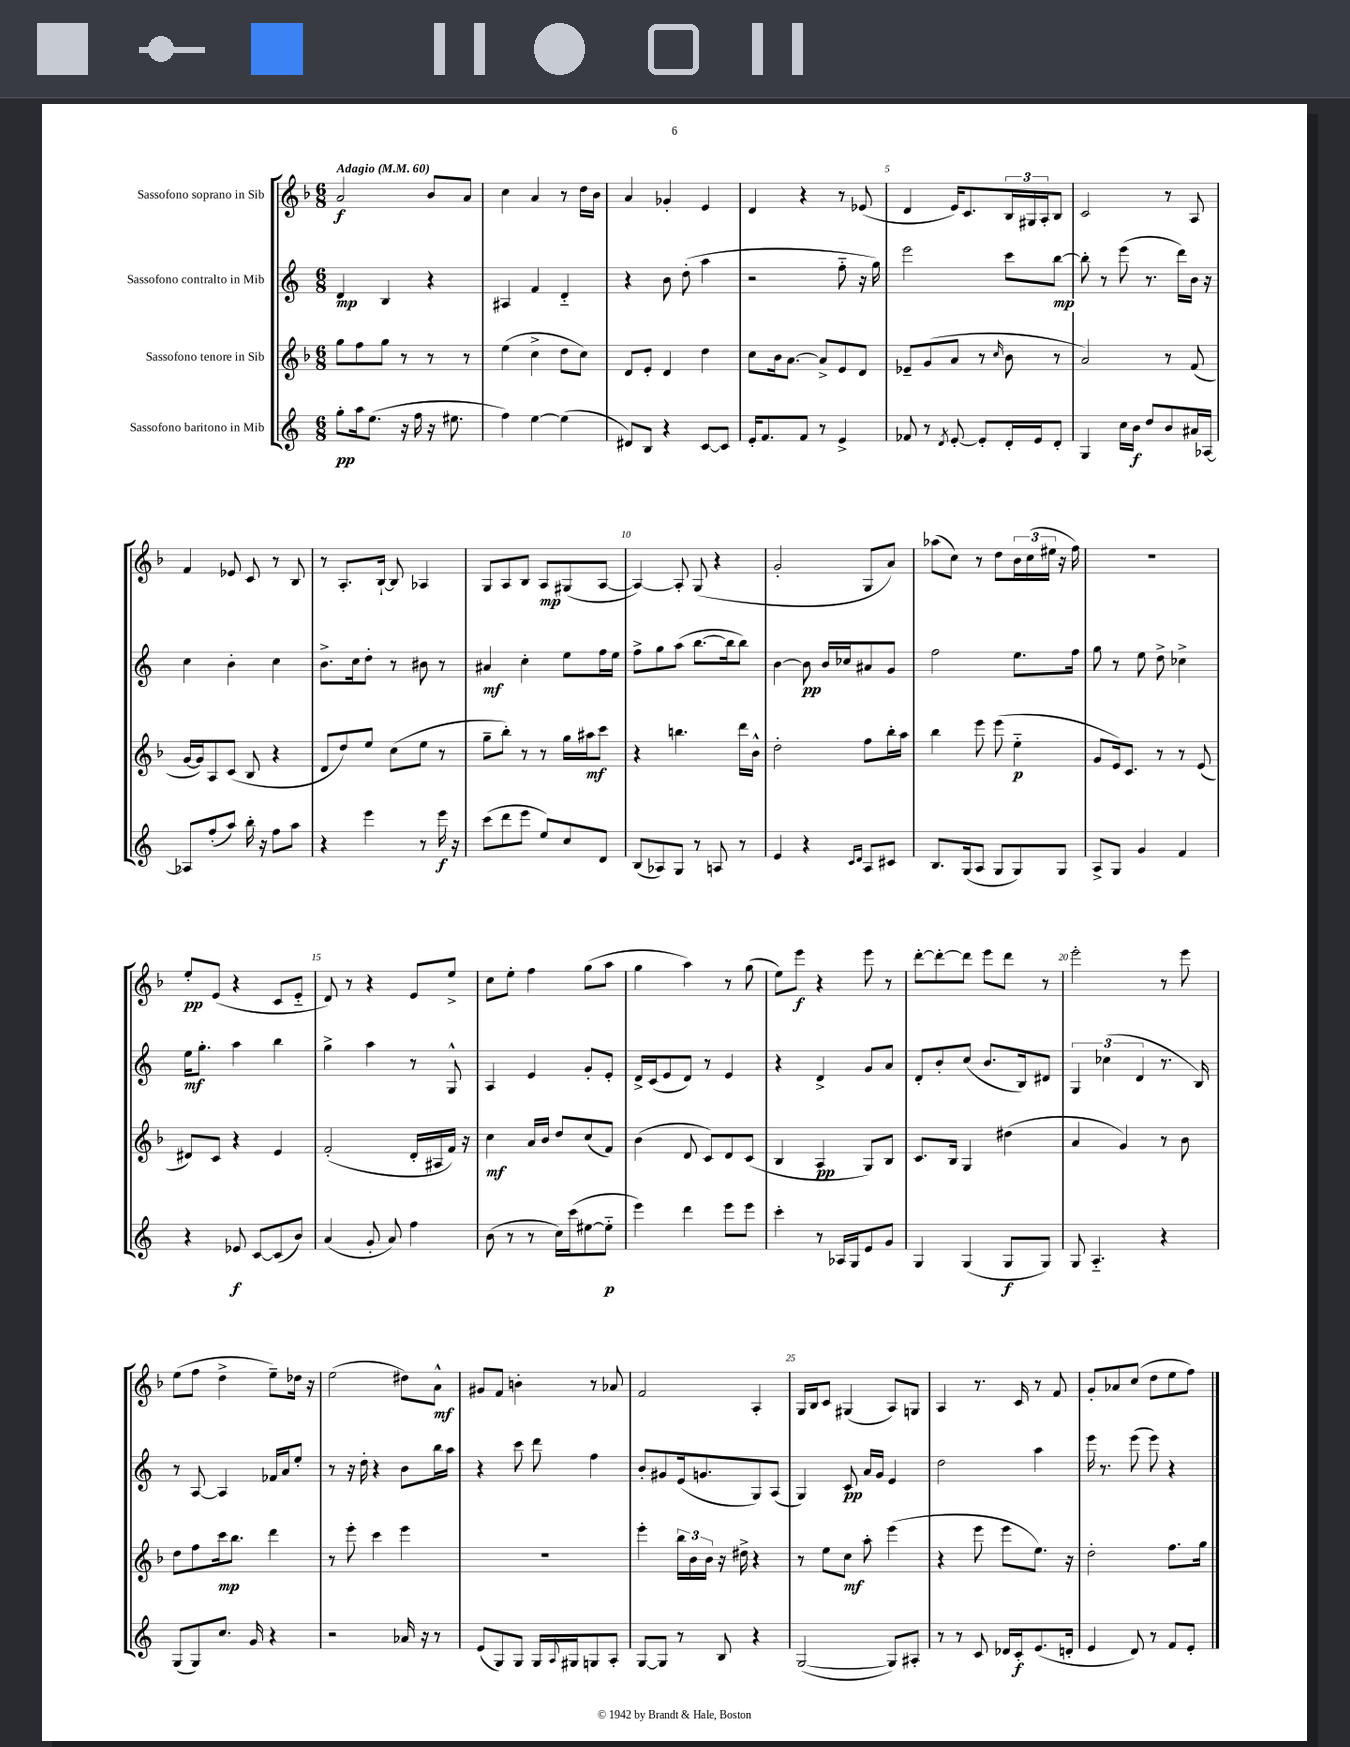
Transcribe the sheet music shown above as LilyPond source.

<<
\new StaffGroup <<
\new Staff = "s0" \with { instrumentName = "Sassofono soprano in Sib" } {
    \clef treble \key f \major \numericTimeSignature \time 6/8 \tempo "Adagio" 4 = 60
    a'2\f bes'8 a'8 |
    c''4 a'4 r8 d''16 bes'16 |
    a'4 ges'4-. e'4 |
    d'4 r4 r8 ees'8( |
    d'4 e'16) c'8. \tuplet 3/2 { bes16 gis16 a16-. } bes8 |
    c'2 r8 a8 |
    f'4 ees'8 c'8 r8 bes8 |
    r8 a8.-. bes16~-! bes8 aes4 |
    g8 a8 bes8 a8\mp gis8( a8~ |
    a4~) a8-. g8( r4 |
    g'2-. g8 a'8) |
    aes''8( c''8) r8 d''8 \tuplet 3/2 { bes'16 c''16( eis''16 } r16 f''16) |
    R2. |
    e''8-.\pp e'8( r4 c'8 e'8-_ |
    d'8) r8 r4 e'8 e''8-> |
    c''8 e''8-. f''4 g''8( a''8 |
    g''4 a''4) r8 g''8( |
    e''8) e'''8\f r4 e'''8 r8 |
    d'''8~-. d'''8~-. d'''8 e'''8 d'''8 r8 |
    e'''2-. r8 e'''8 |
    e''8( f''8 d''4-> e''8--) des''16 r16 |
    e''2( dis''8) a'8-^\mf |
    gis'8 f'8 b'4-. r8 aes'8 |
    f'2 a4-. |
    g16 bes16 c'8 gis4( a8) g8 |
    a4 r8. c'16 r8 f'8 |
    g'8-. aes'8 c''8( d''8 e''8 f''8) \bar "|." |
}
\new Staff = "s1" \with { instrumentName = "Sassofono contralto in Mib" } {
    \clef treble \key c \major \numericTimeSignature \time 6/8
    d'4\mp b4 r4 |
    ais4 f'4 d'4-_ |
    r4 b'8 d''8-.( a''4 |
    r2 f''8-_ r16 g''16) |
    e'''2 c'''8 b''8~\mp |
    b''8-. r8 e'''8( r8. d'''16) b'16 r16 |
    c''4 b'4-. c''4 |
    b'8.-> c''16 d''8-. r8 bis'8 r8 |
    ais'4\mf c''4-. e''8 f''16 e''16 |
    f''8-> g''8 a''8( b''8.~ b''16 b''8) |
    b'4~ b'8\pp b'16 ces''16 ais'8 g'8 |
    f''2 e''8. f''16 |
    g''8 r8 e''8 d''8-> ces''4-> |
    e''16\mf g''8.-. a''4 b''4 |
    g''4-> a''4 r8 g8-^ |
    a4 e'4 g'8-. e'8-. |
    d'16-> c'16( e'8 d'8) r8 e'4 |
    r4 d'4-> g'8 a'8 |
    d'8-. b'8-. c''8( b'8. b16) dis'8 |
    \tuplet 3/2 { g4 ces''4( d'4 } r8. b16) |
    r8 a8~ a4 fes'16 a'16 e''8-. |
    r8 r16 d''16-. r4 b'8 b''16 a''16 |
    r4 c'''8 d'''8 f''4 |
    b'8-. gis'8 e'16( g'8. g8) a8( |
    g4) c'8\pp a'16 g'16 e'4 |
    d''2 a''4 |
    e'''16 r8. e'''8( e'''8) r4 \bar "|." |
}
\new Staff = "s2" \with { instrumentName = "Sassofono tenore in Sib" } {
    \clef treble \key f \major \numericTimeSignature \time 6/8
    g''8 f''8 g''8 r8 r8 r8 |
    e''4( c''4-> d''8 c''8) |
    d'8 e'8-. d'4 d''4 |
    c''8 bes'16 a'8.~ a'8-> e'8 d'8 |
    ees'8-- g'8( a'8 r8 \grace { c''16 } bes'8 r8 |
    a'2) r8 f'8( |
    g'16~ g'16) a8 c'8( bes8 r4 |
    d'8 d''8) e''8 c''8( e''8 r8 |
    g''8-- bes''8-.) r8 r8 g''16 ais''16\mf c'''8 |
    r4 b''4. d'''16 bes'16-^ |
    d''2-. f''8 bes''16-. a''16 |
    bes''4 e'''8 e'''8( e''4-_\p |
    g'8 e'16) c'8. r8 r8 e'8( |
    dis'8) c'8 r4 e'4 |
    f'2-.( d'16-. ais16 f'16) r16 |
    c''4\mf a'16 bes'16 d''8 c''8( f'8) |
    bes'4( d'8 c'8) d'8 c'8( |
    bes4 a4\pp g8) bes8 |
    c'8. bes16 g4 dis''4( |
    a'4 g'4) r8 bes'8 |
    d''8 f''8 c'''16\mp bes''8. d'''4 |
    r8 e'''8-. c'''4 e'''4 |
    R2. |
    e'''4-. \tuplet 3/2 { bes''16 bes'16 bes'16 } r16 dis''16-> r4 |
    r8 e''8 c''8\mf a''8-. e'''4( |
    r4 e'''8 e'''8 e''8.) r16 |
    d''2-. f''8. g''16 \bar "|." |
}
\new Staff = "s3" \with { instrumentName = "Sassofono baritono in Mib" } {
    \clef treble \key c \major \numericTimeSignature \time 6/8
    g''8-.\pp a''16 e''8.( r16 f''16 r16 eis''8. |
    f''4) e''4~ e''4( |
    dis'8) b8 r4 c'8~ c'8 |
    e'16-. f'8. f'8 r8 e'4-> |
    fes'8 r8 \acciaccatura { d'8 } e'8~-. e'8-. d'16-. e'16 d'8-. |
    g4 c''16 b'16\f d''8 b'8 ais'16 aes16~ |
    aes8 f''8-.( a''8) b''16-. r16 f''8 a''8 |
    r4 e'''4 r8 e'''16\f r16 |
    c'''8( d'''8 e'''8 e''8) c''8 d'8 |
    b8( aes8) g8 r8 a8 r8 |
    e'4 r4 \grace { c'16 d'16 } a8 cis'8 |
    b8. g16( a8 g8 g8) g8 |
    a8-> g8 g'4 f'4 |
    r4 ees'8\f c'8~ c'8( b'8) |
    a'4( g'8-. a'8) f''4 |
    b'8( r8 r8 c''16) c'''16( eis''8~ eis''8-_\p |
    e'''4) d'''4 e'''8 e'''8 |
    c'''4-. r8 aes16 g16 e'8 g'8 |
    g4 g4( g8\f g8) |
    g8 a4.-_ r4 |
    g8( g8) c''8. g'16 r4 |
    r2 aes'16 r16 r8 |
    e'8( g8) g8 g16 \appoggiatura { a8 } gis16 g8 a8-. |
    g8~ g8 r8 b8 r4 |
    g2~( g8) ais8-. |
    r8 r8 c'8 des'16 c'16-.\f e'8.( d'16-. |
    e'4 d'8) r8 f'8 e'8-. \bar "|." |
}
>>
>>
\layout { \context { \Score \override BarNumber.break-visibility = ##(#f #t #t) barNumberVisibility = #(every-nth-bar-number-visible 5) } }
